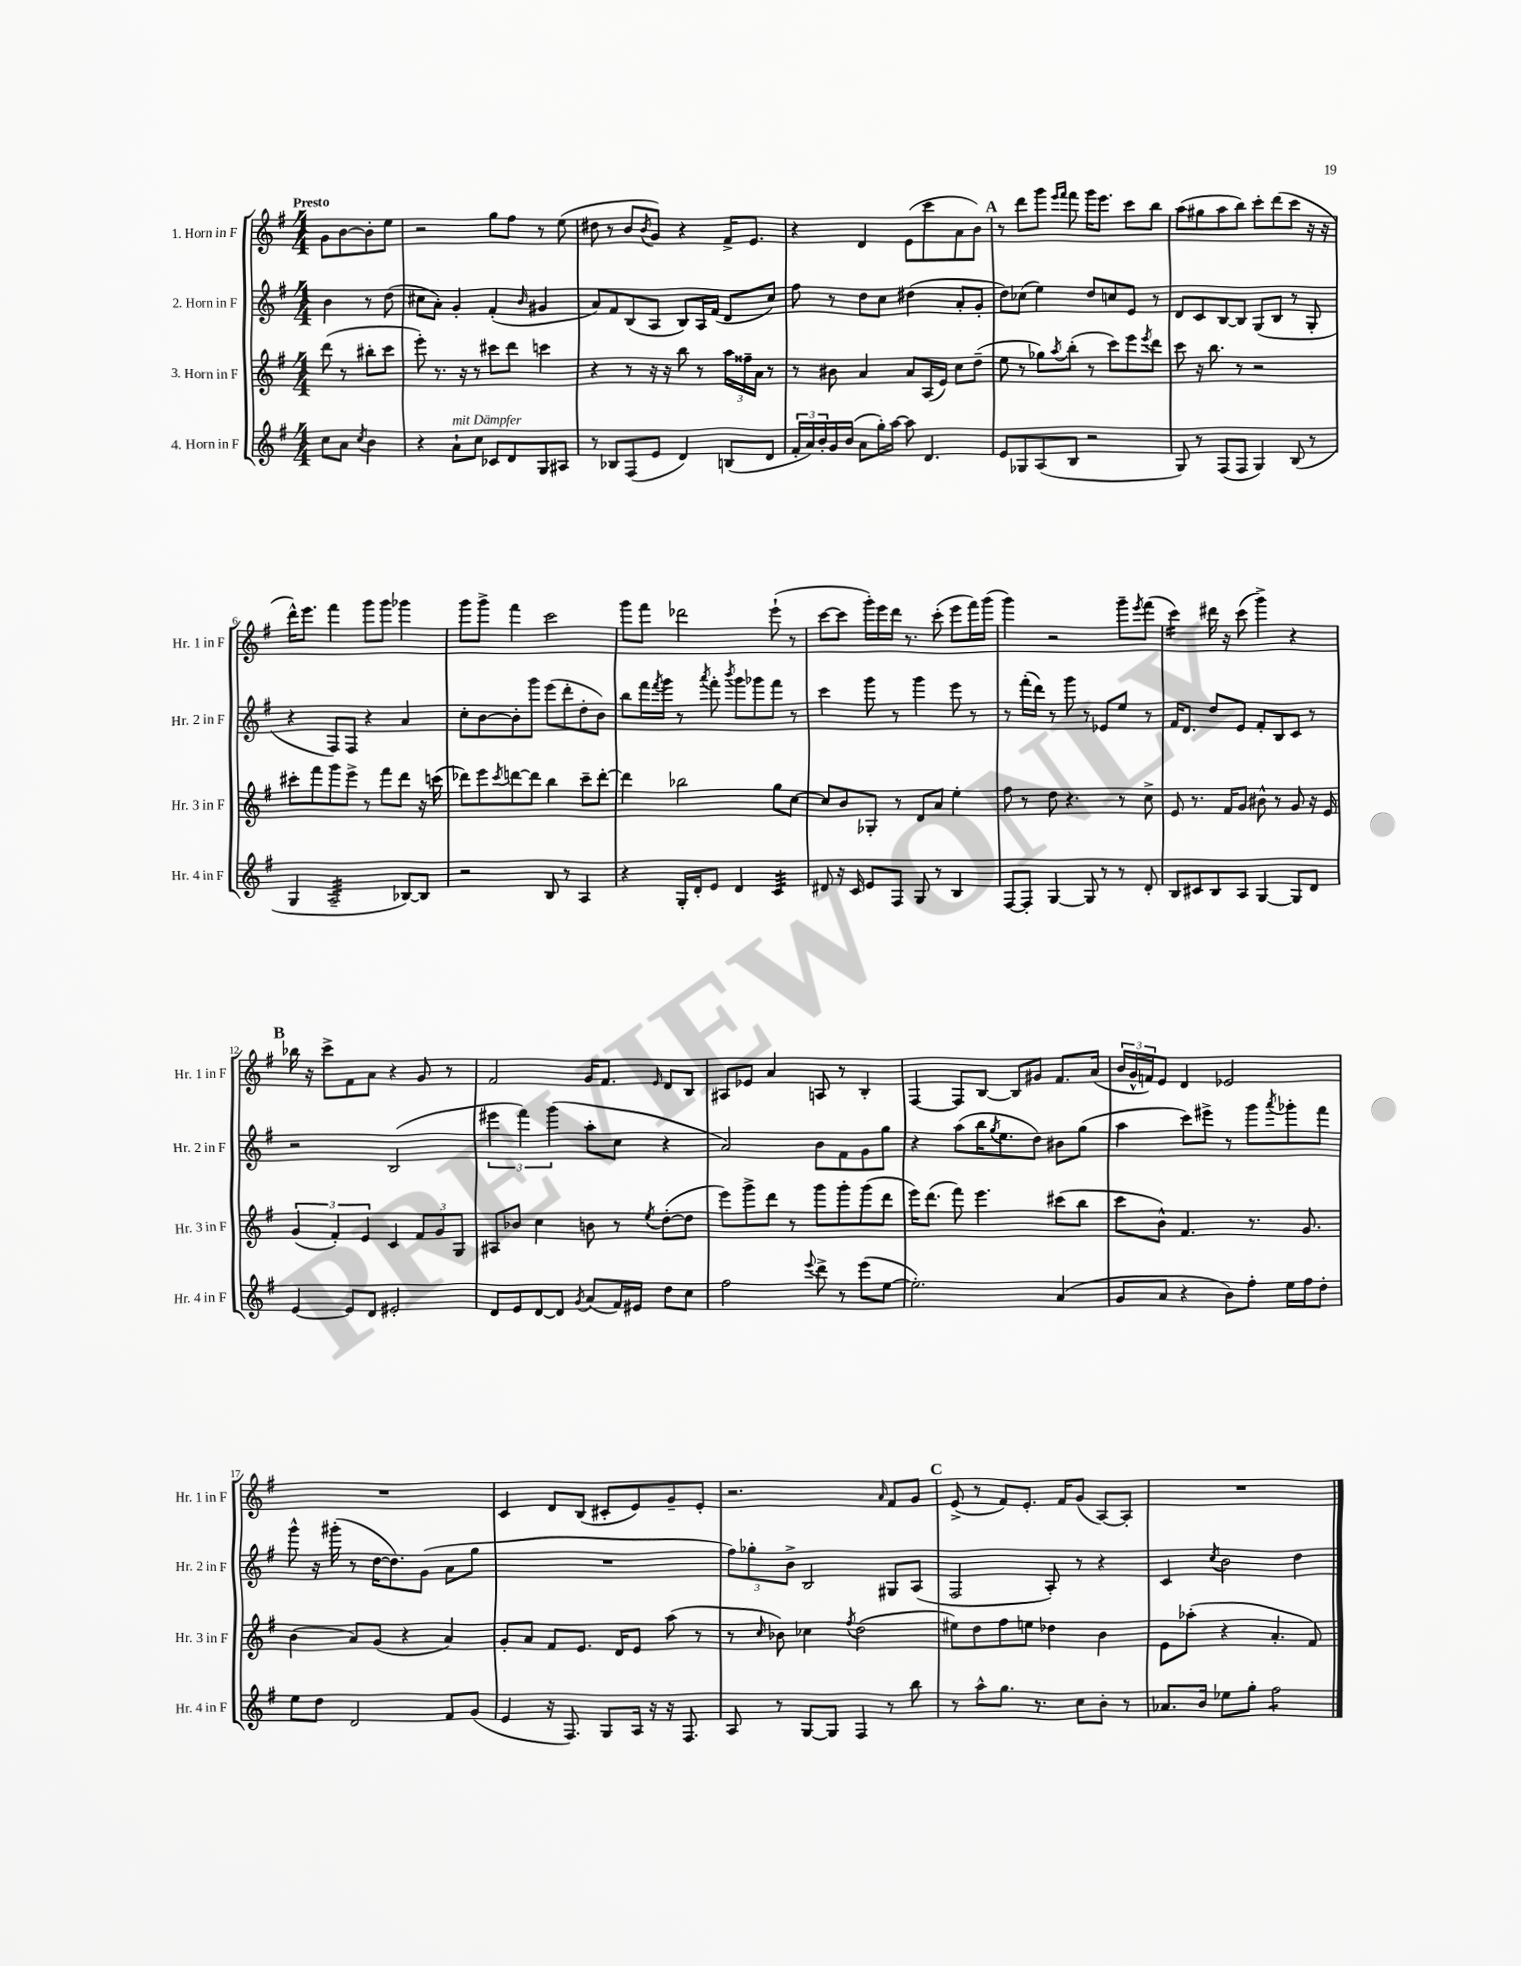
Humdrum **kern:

**kern	**kern	**kern	**kern
*staff4	*staff3	*staff2	*staff1
*clefG2	*clefG2	*clefG2	*clefG2
*k[f#]	*k[f#]	*k[f#]	*k[f#]
*M4/4	*M4/4	*M4/4	*M4/4
8cc\L	(8ddd\	4b\	8g\L
8a\J	8r	.	[8b\
8qcc/	.	.	.
4b\	8bb#'\L	8r	8b'\]
.	8ccc\J	(8dd\	8ee\J
=	=	=	=
4r	8eee'\)	8cc#\L	2r
.	8.r	8a'\J)	.
8a`\L	.	4g'/	.
.	16r	.	.
8cc\J	8r	.	.
8c-/L	8ccc#\L	(4f#'/	8gg\L
8d/	8ddd\J	.	8ff#\J
.	.	16qqb/	.
8G/	4ccc\	4g#/	8r
8A#/J	.	.	(8ee\
=	=	=	=
8r	4r	8a/L)	8dd#\
8B-/L	.	8f#/	8r
(8F#/	8r	(8B/	8b/L
.	.	.	8qb/
8e/J	16r	8A/J	8g/J)
.	16r	.	.
4d/)	8bb\	8B/L)	4r
.	8r	16A/L	.
.	.	(16f#/JJ	.
(8B/L	24aa\LL	8d/L	16f#^/LK
.	24ff##~\	.	.
.	.	.	8.e/J
.	24a\JJ	.	.
8d/J	8r	8cc/J)	.
=	=	=	=
24f#'/LL	8r	8ff#\	4r
24a/)	.	.	.
24b'/	.	.	.
16g/	8b#\	8r	.
(16b/JJ	.	.	.
8a\L	4a/	8dd\L	4d/
16gg'\L)	.	8cc\J	.
[16aa\JJ	.	.	.
8aa\]	8a/L	(4dd#\	(8e\L
4.d/	(16A/L	.	8ccc\
.	16e/JJ)	.	.
.	8cc\L	8a'/L	8a\
.	(8dd~\J	8g'/J	8b\J)
=	=	=	=
8e/L	8ee\	8dd\L)	8r
8G-/	8r	(8cc-\J	8ddd\L
(8A/	8gg-\L)	4ee\)	8ggg\J
.	.	.	16qqeee/LL
.	8qaa/	.	16qqfff#/JJ
8B/J	(8bb'\J	.	8fff#\
2r	8r	8dd/L	16ggg\LK
.	.	.	8.eee\J
.	8ccc\L)	8cc/	.
.	8eee\	8e/J	8ccc\L
.	8qeee/	.	.
.	8ddd\J	8r	8bb\J
=	=	=	=
8G/)	8ccc\	8d/L	(8aa\L
8r	16r	8c/	8gg#\
.	8.bb\	.	.
(8F#/L	.	[8B/	8aa\
8F#/J	8r	8B/]J	8bb\J)
4G/)	2r	(8G/L	8ccc'\L
.	.	8B/J	(8ddd\
(8B/	.	8r	8ccc\J
8r	.	8G'/	16r
.	.	.	16r
=	=	=	=
4G/	8ccc#'\L	4r	16ddd^^\LK)
.	.	.	8.eee\J
.	8fff#\	.	.
2A~/	8ggg\	8F#/L)	4fff#\
.	8eee^\J	8F#/J	.
.	8r	4r	8ggg\L
.	8fff#\L	.	8ggg\J
[8B-/L)	8ddd\J	4a/	4ggg-\
8B-/]J	16r	.	.
.	(16ccc\	.	.
=	=	=	=
2r	8ddd-\L)	8cc'\L	8ggg\L
.	8eee\	[8b\	8ggg^\J
.	8qccc/	.	.
.	[8ddd\	8b'\]	4fff#\
.	8ddd\]J	8ggg\J	.
8B/	4bb\	(8eee\L	2ccc\
8r	.	8ddd'\	.
4A/	8ccc~\L	8dd'\	.
.	[8ddd'\J	8b\J)	.
=	=	=	=
4r	4ddd\]	8bb\L	8ggg\L
.	.	16fff#\L	8fff#\J
.	.	8qfff#/	.
.	.	16ggg\JJ	.
16G'/LL	2bb-\	8r	2ddd-\
16d'/J	.	.	.
.	.	8qaaa/	.
8e/J	.	8fff#'\	.
.	.	8qbbb/	.
4d/	.	8ggg\L	.
.	.	8ggg-\	.
4c/	8gg\L	8fff#\J	(8eee`\
.	[8cc\J	8r	8r
=	=	=	=
8d#/	8cc/]L	4ccc\	[8ccc\L
16r	8b/	.	8ccc\]J
16c/	.	.	.
8e/L	8G-'/J	8ggg\	16ggg'\LL)
.	.	.	16eee\
8F#/J	8r	8r	16ddd\JJ
.	.	.	8.r
8G/	8d/L	4ggg\	.
8r	8a/J	.	(8ccc'\
4B/	4ee'\	8eee\	8eee\L
.	.	8r	16fff#\L)
.	.	.	(16ggg\JJ
=	=	=	=
[8F#/L	8ff#\	8r	4ggg\)
8F#'/]J	8r	(16fff#'\LL	.
.	.	16ddd\JJ)	.
[4G/	8dd\	8r	2r
.	4.r	8ggg\	.
8G/]	.	8r	.
8r	.	8e-/L	.
8r	8r	8ee/J	8ggg~\L
.	.	.	8qeee/
8d'/	8cc^\	8r	(8fff#\J
=	=	=	=
8B/L	8e/	16f#/LK	4ccc\)
.	.	8.d/J	.
8c#/	8.r	.	.
8B/	.	8dd/L	16ddd#\
.	16f#/LK	.	16r
8A/J	8g/J	8e/J	(8ccc\
[4G/	8b#^^\	8f#'/L	4ggg^\)
.	8r	8B/	.
8G/]L	8g/	8c/J	4r
8d/J	16r	8r	.
.	16e/	.	.
=	=	=	=
[4e/	(6g/	2r	16bb-\
.	.	.	16r
.	.	.	8ccc^\L
.	6f#'/)	.	.
8e/]L	.	.	8f#\
.	6e/	.	.
8d/J	.	.	8a\J
2e#'/	4c/	(2B/	4r
.	12f#/L	.	8g/
.	12g/	.	.
.	.	.	8r
.	12G/J	.	.
=	=	=	=
8d/L	8A#/L	6eee#\	2f#/
8e/	8b-/J	.	.
.	.	6fff#\)	.
[8d/	4cc\	.	.
.	.	(6ggg\	.
8d/]J	.	.	.
8qg/	.	.	.
(8a/L	8b\	8aa'\L	16g/LK
.	.	.	8.f#/J
16f#/L)	8r	8cc\J	.
16e#/JJ	.	.	.
.	8qee/	.	16qqe/
8dd\L	([8dd'\L	4r	8d/L
8cc\J	8dd\]J	.	8B/J
=	=	=	=
2ff#\	8eee\L)	2a/)	8A#/L
.	8ggg^\	.	8e-/J
.	8ddd\J	.	4a/
.	8r	.	.
8qqeee/	.	.	.
8ddd^\	8ggg\L	8b\L	8A/
8r	8ggg'\	8f#\	8r
(8eee\L	(8ggg\	8g\	4B'/
[8ee\J	8ddd\J	8gg\J	.
=	=	=	=
2.ee'\])	16eee\LK)	4r	[4F#/
.	(8.ddd\J	.	.
.	8fff#\)	(8aa\L	8F#/]L
.	4.eee\	16bb\K	[8B/J
.	.	8qgg/	.
.	.	8.ee\	.
.	.	.	8B/]L
.	.	8dd\J)	8g#/J
(4a/	(8ccc#\L	8b#\L	8.f#/L
.	8bb\J	(8gg\J	.
.	.	.	(16a/Jk
=	=	=	=
8g/L	8ccc\L	4aa\	24b/LL
.	.	.	24g^^/
.	.	.	24f/J)
8a/J	8b^^\J)	.	8e/J
4r	4.f#/	8ccc\L)	4d/
.	.	8eee#^\J	.
8b\L)	.	8r	2e-/
8ff#'\J	8.r	8ggg\L	.
.	.	8qaaa/	.
16ee\LL	.	8ggg-'\	.
16ff#\J	8.g/	.	.
8dd'\J	.	8fff#\J	.
=	=	=	=
8ee\L	(4b\	8ggg^^\	1r
8dd\J	.	16r	.
.	.	(16ggg#'\	.
2d/	8a/L)	8r	.
.	(8g/J	[16dd\LK	.
.	.	8.dd\])	.
.	4r	.	.
.	.	(8g\J	.
8f#/L	4a/)	8a\L	.
(8g/J	.	8gg\J	.
=	=	=	=
4e/	8g'/L	1r	4c/
.	8a/J	.	.
16r	8f#/L	.	8d/L
8.F#/)	.	.	.
.	8.e/J	.	(8B/J
8G/L	.	.	8c#'/L
.	16d/LK	.	.
16A/Jk	8e/J	.	8e/)
16r	.	.	.
16r	(8aa\	.	8g~/
8.F#/	.	.	.
.	8r	.	8e'/J
=	=	=	=
8A/	8r	12ff#\L)	2.r
.	.	12gg-'\	.
.	16qqcc/	.	.
8r	8b-\)	.	.
.	.	12b^\J	.
[8G/L	4cc-\	2B/	.
8G/]J	.	.	.
.	8qff#/	.	.
4F#/	(2dd\	.	.
.	.	.	16qqa/
8r	.	8G#/L	8f#/L
8bb\	.	(8A/J	8g/J
=	=	=	=
8r	8ee#\L)	2F#/	(8e^/
8aa^^\L	8dd\	.	8r
8.gg\J	8ff#\	.	8f#/L)
.	8ee\J	.	8.e'/J
8.r	.	.	.
.	4dd-\	8A'/)	.
.	.	.	16f#/LK
8cc\L	.	8r	(8g/J
8b'\J	4b\	4r	[8A/L)
8r	.	.	8A'/]J
=	=	=	=
8.a-/L	8e\L	4c/	1r
.	(8aa-'\J	.	.
16b/Jk	.	.	.
.	.	8qcc/	.
8ee-\L	4r	2b\	.
8gg'\J	.	.	.
2ff#\	4.a'/	.	.
.	.	4dd\	.
.	8f#/)	.	.
==	==	==	==
*-	*-	*-	*-
